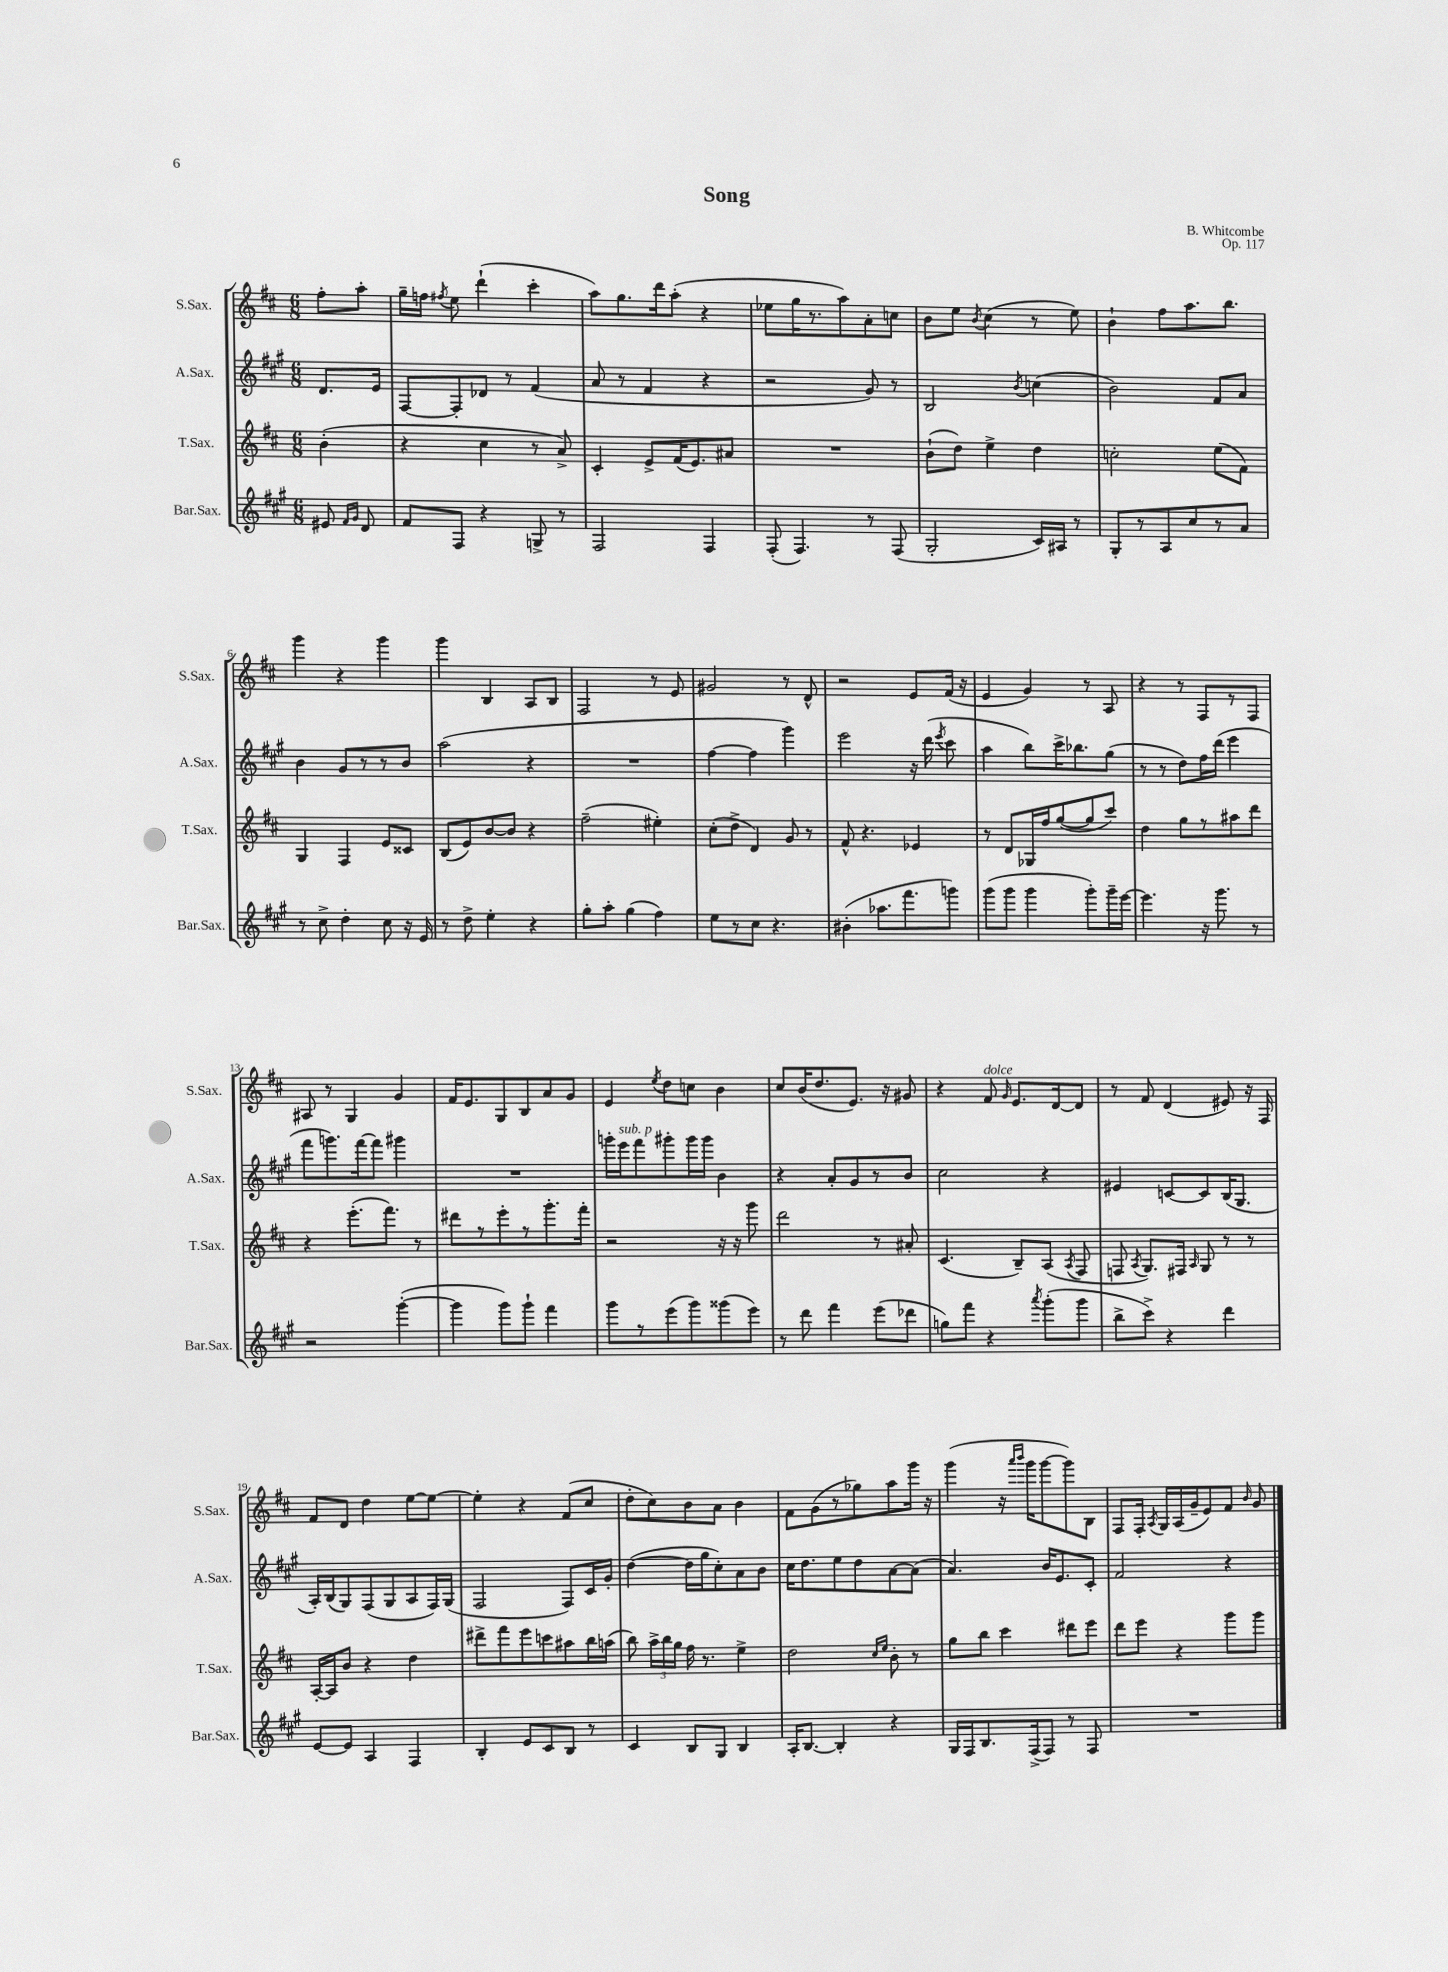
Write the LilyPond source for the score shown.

\header { title = "Song" composer = "B. Whitcombe" opus = "Op. 117" }
<<
\new StaffGroup <<
\new Staff = "s0" \with { instrumentName = "S.Sax." shortInstrumentName = "S.Sax." } {
    \clef treble \key d \major \numericTimeSignature \time 6/8 \partial 4
    \autoBeamOff fis''8[-. a''8]-. |
    g''16[-- f''16] \acciaccatura { fis''8 } e''8 d'''4-!( cis'''4-. |
    a''8[) g''8. d'''16 a''8]-.( r4 |
    ees''8[ g''16 r8. a''8) a'8-. c''8] |
    b'8[ e''8] \acciaccatura { b'8 } cis''4( r8 e''8) |
    b'4-! fis''8[ a''8. b''8.] |
    g'''4 r4 g'''4 |
    g'''4 b4 a8[ b8] |
    fis2 r8 e'8 |
    gis'2 r8 d'8-^ |
    r2 e'8[ fis'16]( r16 |
    e'4 g'4) r8 a8 |
    r4 r8 fis8[ r8 fis8] |
    ais8 r8 g4 g'4 |
    fis'16[ e'8. g8 b8 a'8 g'8] |
    e'4 \acciaccatura { e''8 } d''8[ c''8] b'4 |
    cis''8[ b'16( d''8. e'8.]) r16 gis'8 |
    r4 fis'8^\markup { \italic "dolce" } \grace { g'16 } e'8.[ d'16~ d'8] |
    r8 fis'8 d'4( eis'8) r16 fis16 |
    fis'8[ d'8] d''4 e''8[~ e''8]~ |
    e''4-. r4 fis'8[( cis''8] |
    d''8[-. cis''8) b'8 a'8] b'4 |
    fis'8[ g'8( r8 ges''8) a''8 g'''16] r16 |
    g'''4( r16 \grace { a'''16[ b'''16] } g'''16[ g'''8~ g'''8) b8] |
    fis8[ fis16]-. \acciaccatura { a8 } g16[ a16( g'16-- e'8) fis'8] \grace { b'16 } g'8 \bar "|." |
}
\new Staff = "s1" \with { instrumentName = "A.Sax." shortInstrumentName = "A.Sax." } {
    \clef treble \key a \major \numericTimeSignature \time 6/8 \partial 4
    \autoBeamOff d'8.[ e'16] |
    fis8[~ fis8-. des'8] r8 fis'4( |
    a'8 r8 fis'4 r4 |
    r2 gis'8) r8 |
    b2 \acciaccatura { b'8 } c''4( |
    b'2) fis'8[ a'8] |
    b'4 gis'8[ r8 r8 b'8] |
    a''2( r4 |
    R2. |
    fis''4~ fis''4 gis'''4) |
    e'''2 r16 d'''16( \acciaccatura { e'''8 } cis'''8 |
    a''4 b''8[) cis'''16-> bes''8. gis''8]( |
    r8 r8 d''8[) fis''16 d'''16]( e'''4 |
    fis'''8[ g'''8.) fis'''16~ fis'''8] gis'''4 |
    R2. |
    g'''16[-. e'''16^\markup { \italic "sub. p" } fis'''8 gis'''8-. gis'''16 gis'''16] b'4 |
    r4 a'8[-. gis'8 r8 b'8] |
    cis''2 r4 |
    eis'4 c'8[~ c'8 b16( gis8.] |
    a16[-.) b16( gis8) fis8( gis8 a8 fis16) gis16]( |
    fis2 fis8[) cis'16 gis'16]-. |
    d''4~( d''16[ gis''16 cis''8-.) a'8 b'8] |
    cis''16[ d''8. e''8 d''8 a'8~ a'8]( |
    a'4.) b'16[ e'8. cis'8]-. |
    fis'2 r4 \bar "|." |
}
\new Staff = "s2" \with { instrumentName = "T.Sax." shortInstrumentName = "T.Sax." } {
    \clef treble \key d \major \numericTimeSignature \time 6/8 \partial 4
    \autoBeamOff b'4-.( |
    r4 cis''4 r8 a'8->) |
    cis'4-. e'8[-> fis'16( e'8.) ais'8] |
    R2. |
    b'8[-!( d''8]) e''4-> d''4 |
    c''2-. e''8[( fis'8]) |
    g4 fis4 e'8[ cisis'8] |
    b8[( e'8) b'8~ b'8] r4 |
    fis''2--( eis''4-.) |
    cis''8[-.( d''8]-> d'4) g'8 r8 |
    fis'8-^ r4. ees'4 |
    r8 d'8[ ges16 fis''16 g''8~( g''8 cis'''8]) |
    d''4 g''8[ r8 ais''8 d'''8] |
    r4 e'''8.[-.( fis'''8.]) r8 |
    dis'''8[ r8 e'''8-. r8 g'''8.-. fis'''16]-. |
    r2 r16 r16 g'''8 |
    d'''2 r8 ais'8-. |
    cis'4.( b8[--) a8]( \acciaccatura { a8 } fis8 |
    f8 \acciaccatura { a8 } g8.[) fis16] \grace { a16 } g8 r8 r8 |
    a16[~-. a16 b'8] r4 d''4 |
    dis'''8[-> fis'''8 e'''8 c'''8 ais''8 b''16 a''16]( |
    b''8) \tuplet 3/2 { a''16[-> b''16 g''16] } fis''16 r8. e''4-> |
    d''2 \grace { cis''16[ e''16] } b'8-. r8 |
    g''8[ b''8] cis'''4 dis'''8[ e'''8] |
    d'''8[ e'''8] r4 g'''8[ g'''8] \bar "|." |
}
\new Staff = "s3" \with { instrumentName = "Bar.Sax." shortInstrumentName = "Bar.Sax." } {
    \clef treble \key a \major \numericTimeSignature \time 6/8 \partial 4
    \autoBeamOff eis'8 \grace { fis'16[ gis'16] } d'8 |
    fis'8[ fis8] r4 g8-> r8 |
    fis2 fis4 |
    fis8-.( fis4.) r8 fis8( |
    gis2-. cis'16[) ais16] r8 |
    gis8[-. r8 a8 cis''8 r8 a'8] |
    r8 cis''8-> d''4-. cis''8 r16 e'16 |
    r8 d''8-> e''4-. r4 |
    gis''8[-. a''8]-. gis''4( fis''4) |
    e''8[ r8 cis''8] r4. |
    bis'4-.( aes''8.[ fis'''8. g'''8]) |
    gis'''8[( gis'''8] gis'''4 gis'''8[-.) gis'''16-- e'''16]~ |
    e'''4. r16 gis'''8. r8 |
    r2 gis'''4~-.( |
    gis'''4 gis'''8[) gis'''8]-! fis'''4 |
    gis'''8[ r8 e'''8( gis'''8) gisis'''8( e'''8]) |
    r8 d'''8 fis'''4 e'''8[( des'''8] |
    g''8[) fis'''8] r4 \acciaccatura { a'''8 } gis'''8[-.( gis'''8] |
    b''8[-> cis'''8]->) r4 d'''4 |
    e'8[~ e'8] a4 fis4 |
    b4-. e'8[ cis'8 b8] r8 |
    cis'4 b8[ gis8] b4 |
    a16[-. b8.]~ b4-. r4 |
    gis16[ fis16 b8. fis16->( fis8]) r8 fis8 |
    R2. \bar "|." |
}
>>
>>
